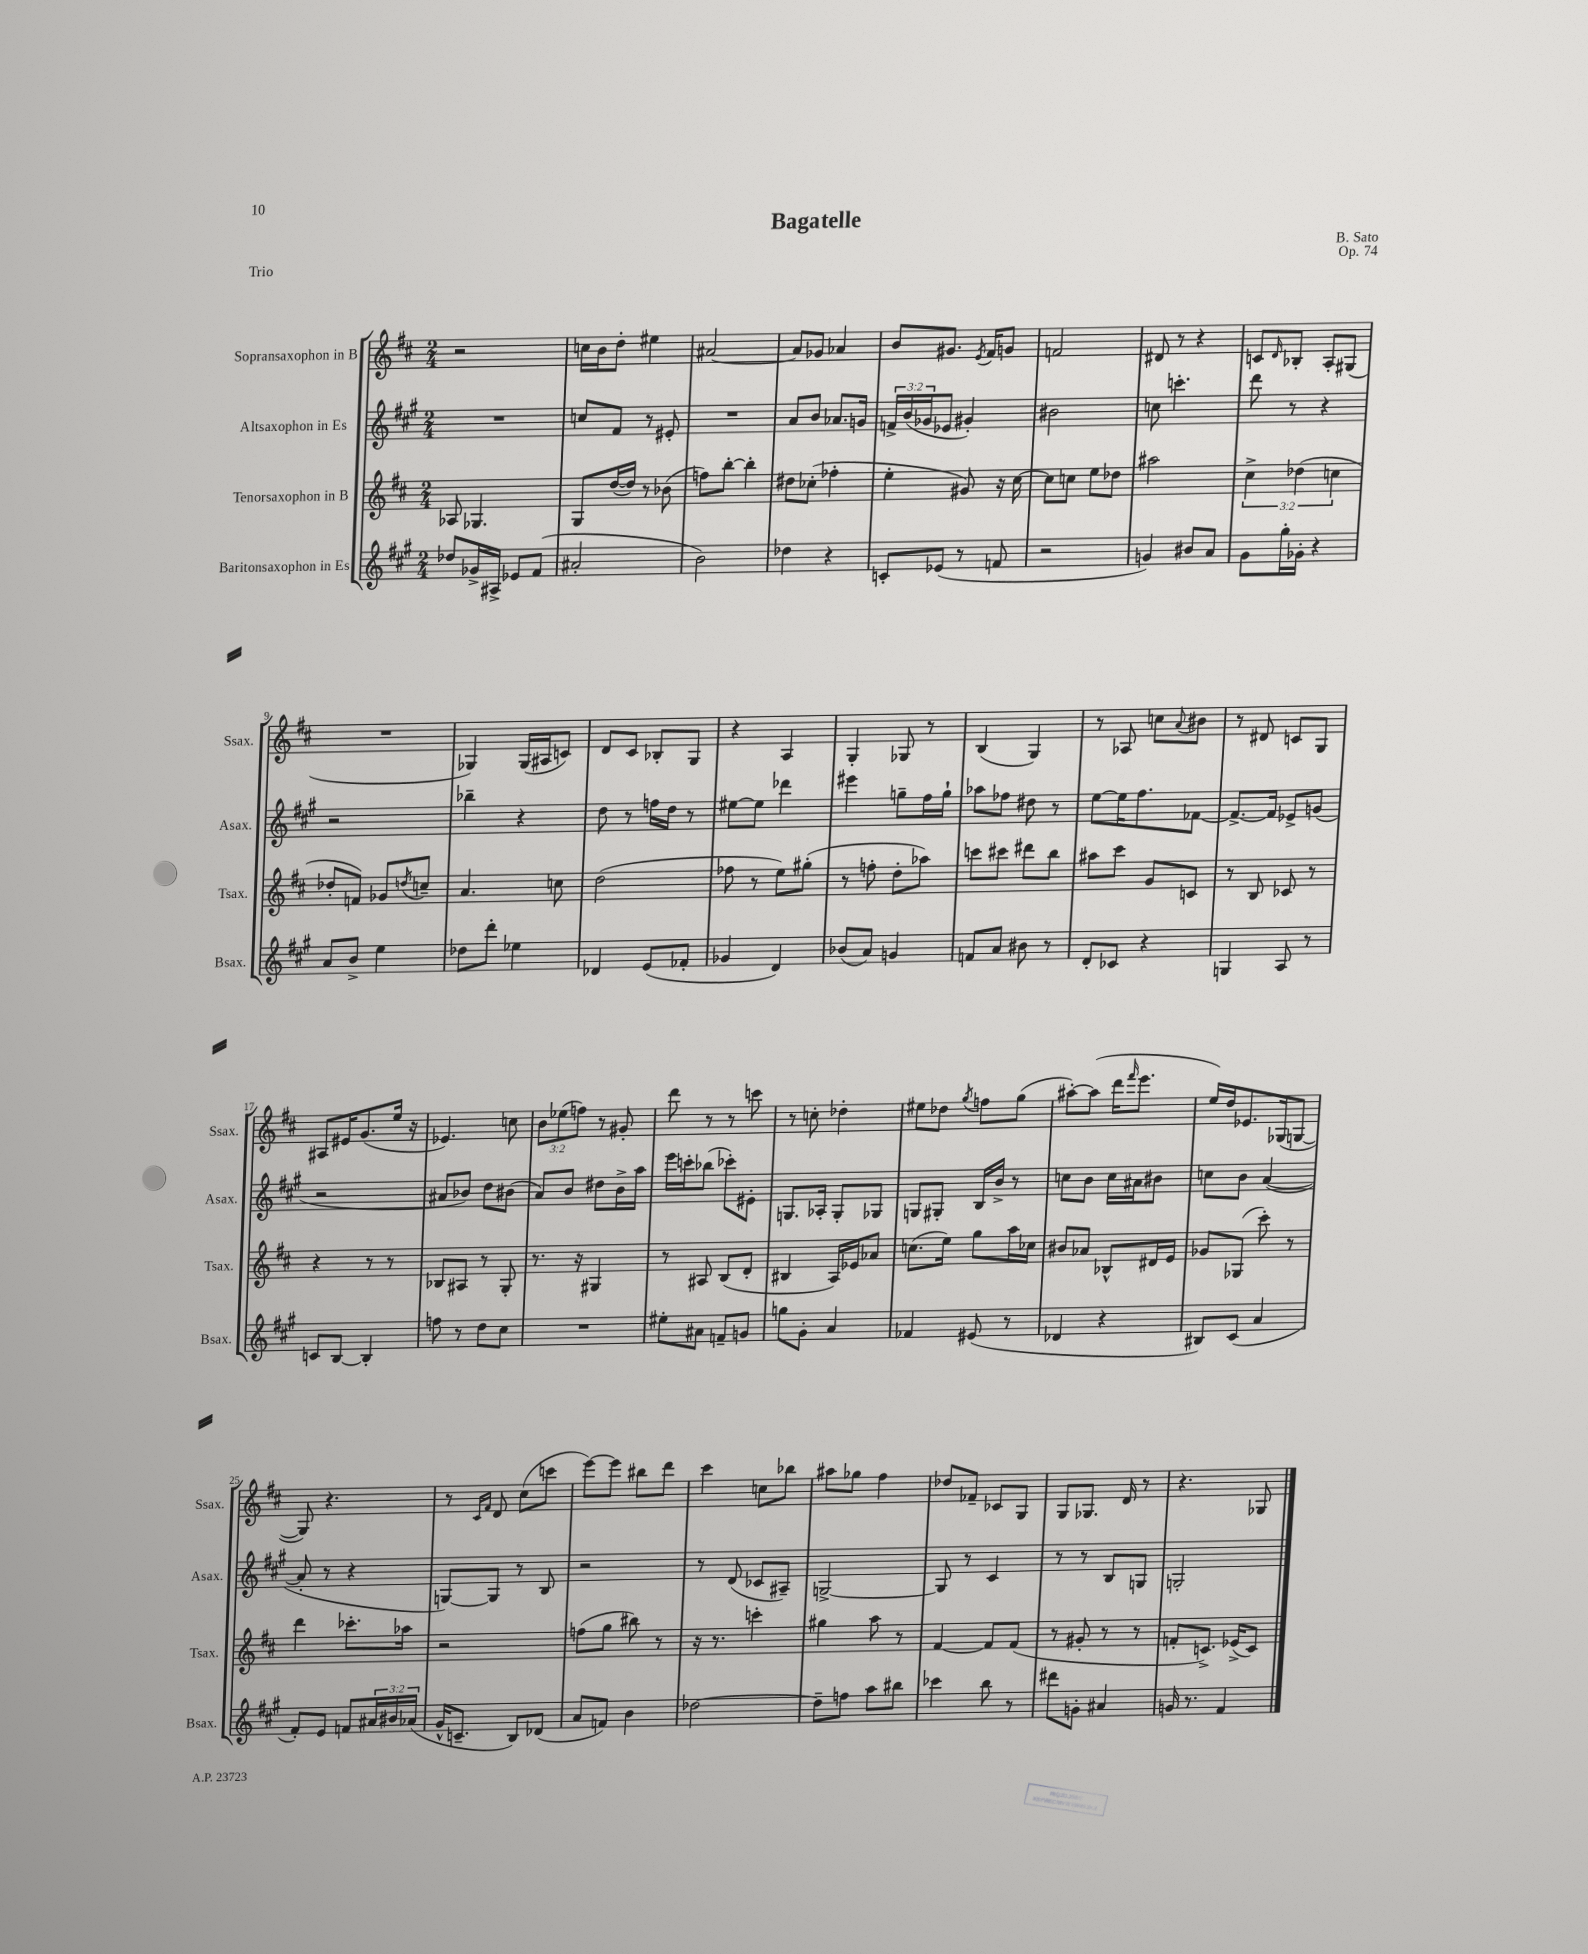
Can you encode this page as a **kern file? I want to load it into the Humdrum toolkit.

**kern	**kern	**kern	**kern
*staff4	*staff3	*staff2	*staff1
*clefG2	*clefG2	*clefG2	*clefG2
*k[f#c#g#]	*k[f#c#]	*k[f#c#g#]	*k[f#c#]
*M2/4	*M2/4	*M2/4	*M2/4
8dd-/L	8A-/	2r	2r
16g-^/L	4.G-/	.	.
16A#^/JJ	.	.	.
8e-/L	.	.	.
(8f#/J	.	.	.
=	=	=	=
2a#'/	8G/L	8cc/L	16cc\LL
.	.	.	16b\J
.	([16dd/L	8f#/J	8dd'\J
.	16dd/]JJ)	.	.
.	8r	8r	4ee#\
.	(8b-\	8e#'/	.
=	=	=	=
2b\)	8ff\L)	2r	[2a#/
.	[8bb'\J	.	.
.	4bb'\]	.	.
=	=	=	=
4dd-\	8dd#\L	8a/L	8a#/]L
.	(8cc-'\J	8b/J	8g-/J
4r	4ff-'\	8.a-/L	4a-/
.	.	16g/Jk	.
=	=	=	=
8c'/L	4ee'\	24f^/LL	8b/L
.	.	(24b/	.
.	.	24g-/J	.
(8e-/J	.	8e-/J	8.g#/J
8r	8g#/)	4g#'/)	.
.	.	.	8qe/
.	.	.	16f#/LK
8f/	16r	.	8g/J
.	[16cc#\	.	.
=	=	=	=
2r	8cc#\]L	2b#\	2f/
.	8cc\J	.	.
.	8ee\L	.	.
.	8dd-\J	.	.
=	=	=	=
4g/)	2aa#\	8cc\	8d#/
.	.	4.ccc'\	8r
8b#/L	.	.	4r
8a/J	.	.	.
=	=	=	=
8g#\L	6cc#^\	8ddd\	8c/L
.	.	.	16qqd/
16gg#'\L	.	8r	8B-'/J
.	(6dd-\	.	.
16g-'\JJ	.	.	.
4r	.	4r	8A'/L
.	6cc\	.	.
.	.	.	(8G#/J
=	=	=	=
8a/L	8dd-'/L	2r	2r
8b^/J	8f/J)	.	.
4ee\	8g-/L	.	.
.	8qdd/	.	.
.	8cc~/J	.	.
=	=	=	=
8dd-\L	4.a/	4bb-~\	4G-/)
8ddd'\J	.	.	.
4ee-\	.	4r	(16G-/LL
.	.	.	16A#/J
.	8cc\	.	8c/J)
=	=	=	=
4d-/	(2dd\	8dd\	8d/L
.	.	8r	8c#/J
(8e/L	.	16ff\LL	8B-'/L
.	.	16dd\JJ	.
8f-'/J	.	8r	8G/J
=	=	=	=
4g-/	8ff-\	[8ee#\L	4r
.	8r	8ee#\]J	.
4d/)	8ee\L)	4ddd-\	4A/
.	(8gg#'\J	.	.
=	=	=	=
(8b-/L	8r	4eee#\	4G'/
8a/J)	8ff'\	.	.
4g/	8dd'\L	8gg~\L	8G-/
.	8aa-\J)	16ff#\L	8r
.	.	16gg`\JJ	.
=	=	=	=
8f/L	8ccc\L	8aa-\L	(4B/
8a/J	8ccc#\J	8ff-\J	.
8b#\	8ddd#\L	8dd#\	4G/)
8r	8bb\J	8r	.
=	=	=	=
8d'/L	8aa#\L	[8ee\L	8r
8c-/J	8ccc#\J	16ee\]K	8A-/
.	.	8.ff#\	.
4r	8g/L	.	8cc\L
.	.	.	8qqa/
.	8c/J	[8f-\J	8b#\J
=	=	=	=
4G/	8r	8.f-^/_L	8r
.	8B/	.	8d#/
.	.	16f-/]Jk	.
8A/	8c-/	8e-^/L	8c/L
8r	8r	(8g/J	8G/J
=	=	=	=
8c/L	4r	2r	8A#/L
[8B/J	.	.	16e#/K
.	.	.	(8.g/
4B'/]	8r	.	.
.	8r	.	16ee/Jk
.	.	.	16r
=	=	=	=
8ff\	8B-/L	8a#/L	4.e-/)
8r	8A#/J	8b-/J)	.
8dd\L	8r	8dd\L	.
8cc#\J	8G'/	(8b#\J	8cc\
=	=	=	=
2r	8.r	8a/L)	12b\L
.	.	.	(12ee-\
.	.	8b/J	.
.	.	.	12ff\J)
.	16r	.	.
.	4G#/	8dd#\L	8r
.	.	16b^\L	8g#'/
.	.	16aa\JJ	.
=	=	=	=
8ee#'\L	8r	16eee\LL	8ddd\
.	.	16ccc'\J	.
8a#\J	8A#/	(8bb-\J	8r
8f~/L	(8B/L	8ccc-'\L)	8r
8g/J	8d'/J	8e#'\J	8ccc\
=	=	=	=
8gg\L	4B#/	8.G/L	8r
8g#'\J	.	.	8cc'\
.	.	16A-'/Jk	.
4a/	16A/LL)	8G'/L	4dd-'\
.	16e-/J	.	.
.	8a-/J	8G-/J	.
=	=	=	=
4f-/	(8.cc\L	8G/L	8ee#\L
.	.	8G#'/J	8dd-\J
.	16ee\Jk)	.	.
.	.	.	8qgg/
(8e#/	8gg\L	16B/LL	8ff\L
.	.	16b^/JJ	.
8r	16aa\L	8r	(8gg\J
.	16cc-\JJ	.	.
=	=	=	=
4d-/	8b#/L	8cc\L	[8aa#'\L)
.	8a-/J	8b\J	(8aa#\]J
4r	8B-^^/L	16cc\LL	16ddd\LK
.	.	.	16qqfff#/
.	.	16a#\J	8.eee\J
.	16d#/L	8b#\J	.
.	16e/JJ	.	.
=	=	=	=
8B#/L)	8g-/L	8cc\L	16ee/LL)
.	.	.	16dd/J
(8c#/J	(8G-/J	8b\J	8.e-/
4a/	8ccc#'\)	([4a/	.
.	.	.	(16G-/k
.	8r	.	[8G/J
=	=	=	=
8f#'/L)	4ddd\	8a'/]	8G/])
8e/J	.	8r	4.r
8f/L	8.ccc-'\L	4r	.
24a#/L	.	.	.
24b#/	.	.	.
.	16aa-\Jk	.	.
(24a-/JJ	.	.	.
=	=	=	=
16g#^^/LK	2r	[8G/L)	8r
8.c~/J	.	.	.
.	.	.	16qqc#/LL
.	.	.	16qqf#/JJ
.	.	8G/]J	8d/
8B/L)	.	8r	(8cc#\L
(8d-/J	.	8B/	8ccc\J
=	=	=	=
8a/L	(8ff\L	2r	[8eee\L)
8f/J)	8gg\J	.	8eee\]J
4b\	8bb#\)	.	8bb#\L
.	8r	.	8ddd\J
=	=	=	=
[2dd-\	16r	8r	4ccc#\
.	8.r	.	.
.	.	(8d/	.
.	4ccc'\	8c-/L	8cc\L
.	.	8A#~/J)	8bb-\J
=	=	=	=
8dd-~\]L	4gg#\	[2G^/	8aa#\L
8ff\J	.	.	8gg-\J
8aa\L	8aa\	.	4ff#\
8bb#\J	8r	.	.
=	=	=	=
4ccc-\	[4f#/	8G/]	8dd-/L
.	.	8r	8f-~/J
8bb\	8f#/]L	4c#/	8c-/L
8r	(8f#/J	.	8G/J
=	=	=	=
8ddd#\L	8r	8r	8G/L
8g'\J	8g#'/	8r	8.G-/J
4a#/	8r	8B/L	.
.	.	.	16d/
.	8r	8G/J	8r
=	=	=	=
16g/	8f'/L	2G'/	4.r
8.r	.	.	.
.	8.c^/J)	.	.
4f#/	.	.	.
.	(16e-^/LK	.	.
.	8c/J)	.	8G-/
==	==	==	==
*-	*-	*-	*-
